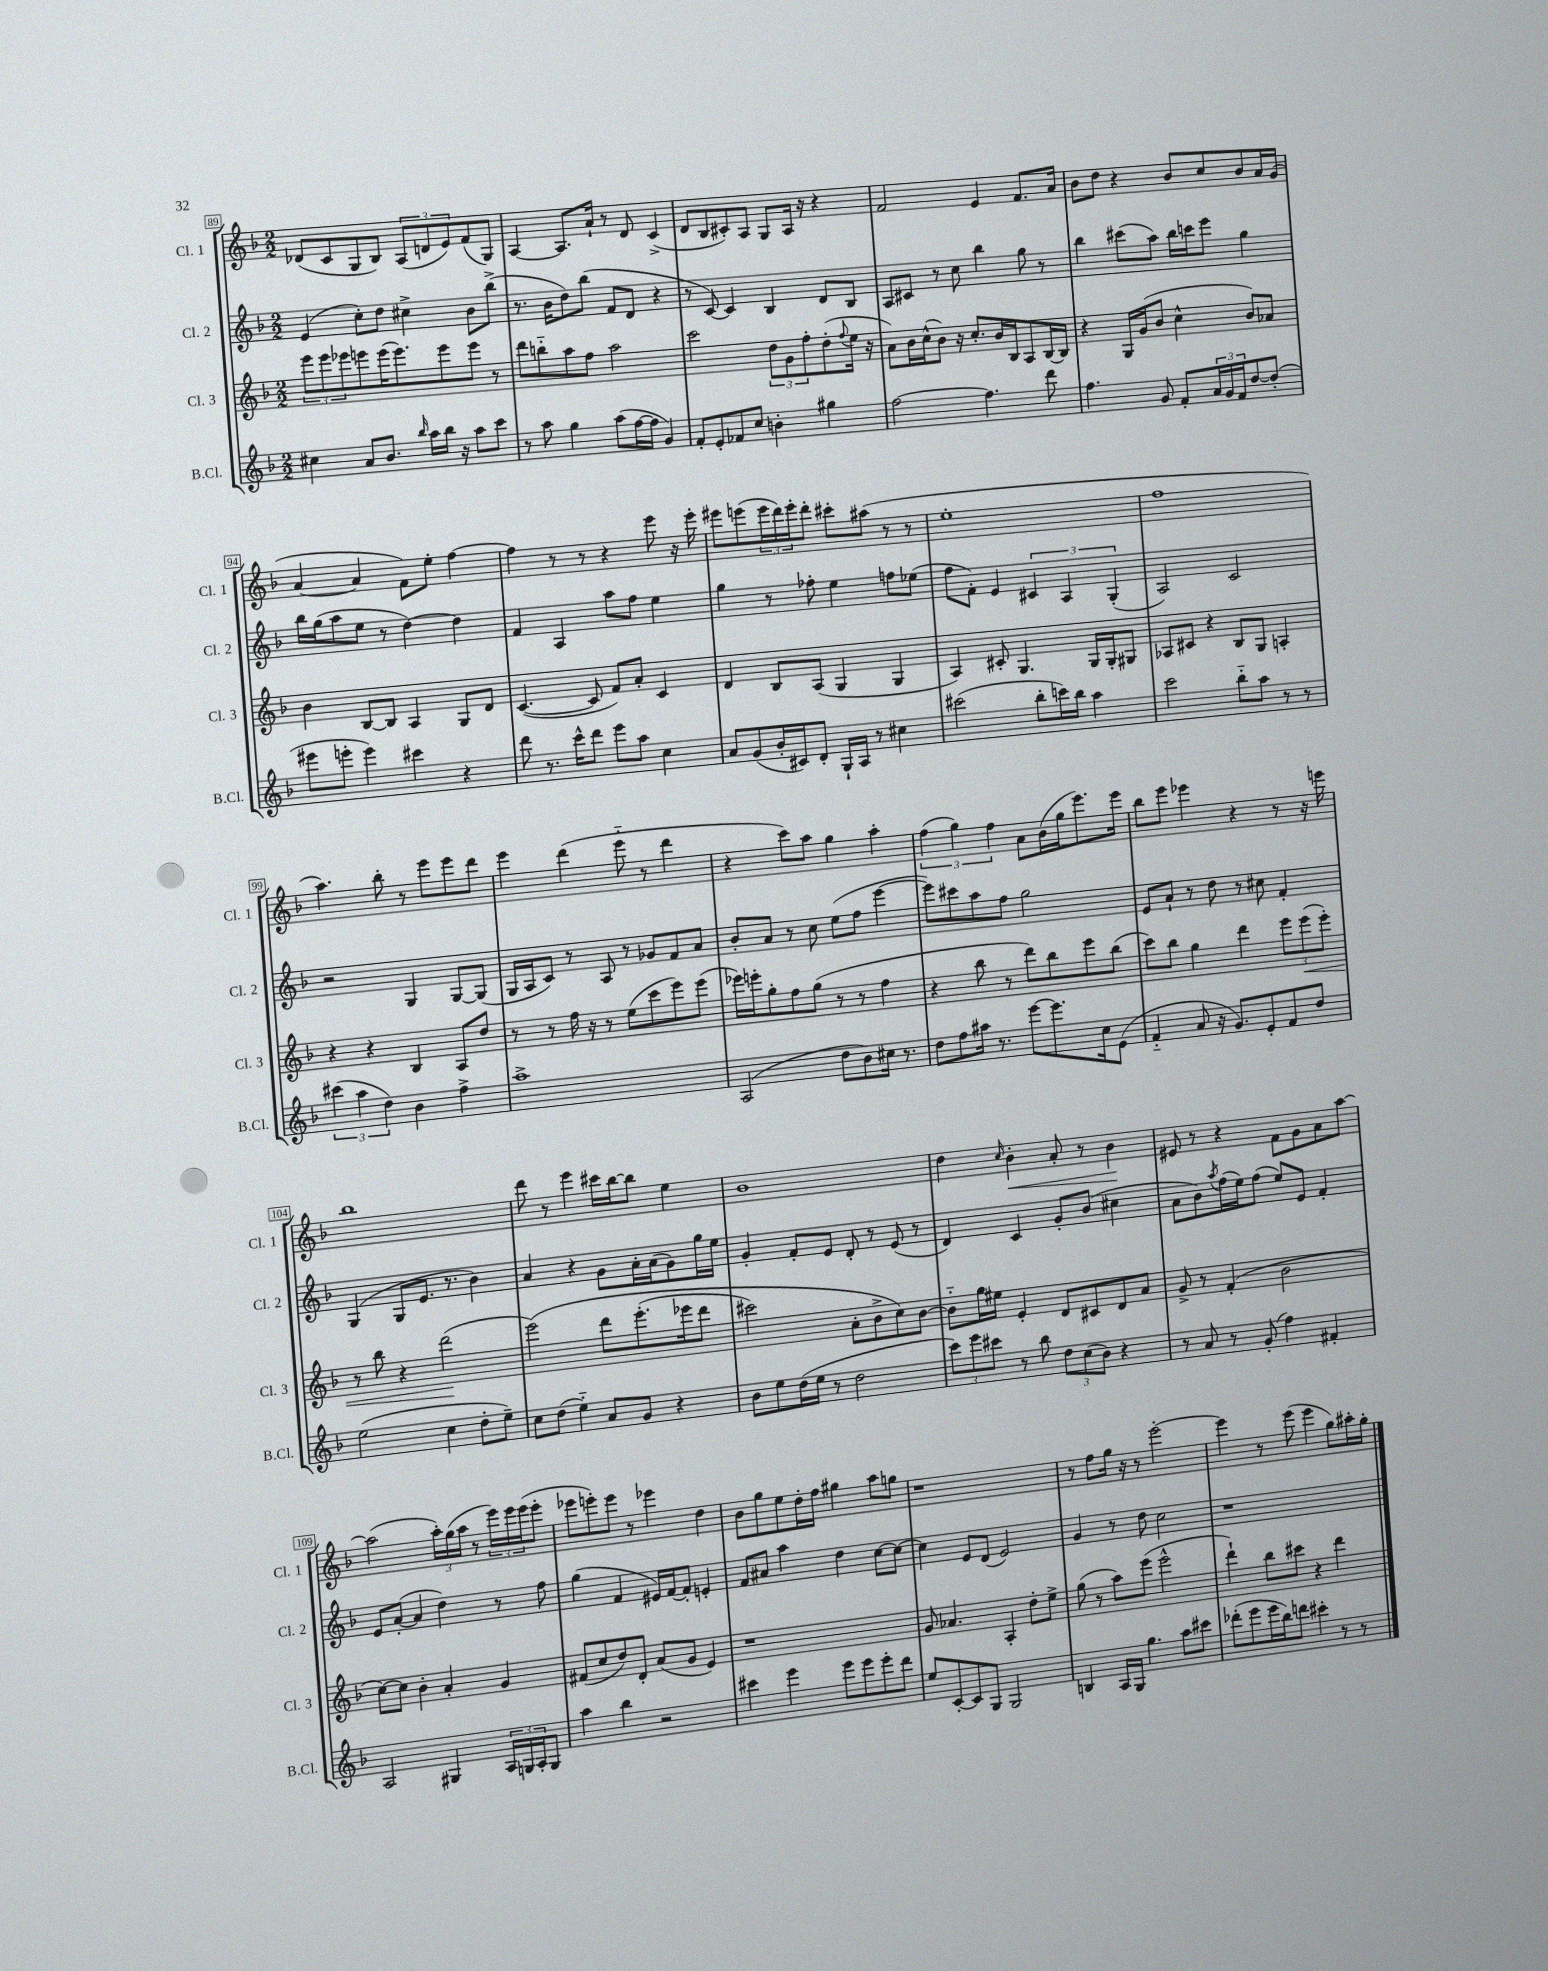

**kern	**kern	**kern	**kern
*staff4	*staff3	*staff2	*staff1
*clefG2	*clefG2	*clefG2	*clefG2
*k[b-]	*k[b-]	*k[b-]	*k[b-]
*M2/2	*M2/2	*M2/2	*M2/2
4cc#	12eee	(4e	(8d-
.	12eee	.	.
.	.	.	8c
.	12eee-	.	.
8a	8eee	8cc')	8G
8.b-	(16eee	8dd	8B-)
.	8.eee)	.	.
.	.	4cc#^	(12A
16qqbb-	.	.	.
16aa	.	.	.
.	.	.	12d
16bb-	8eee	.	.
.	.	.	12e)
16r	.	.	.
8aa	8eee	8b-	(8f
8ccc	8r	(8bb-^	8G)
=	=	=	=
8r	8ddd	8.r	[4A
8aa	8bb'~	.	.
.	.	16b-	.
4gg	8aa	8dd)	8.A]
.	8ff	(8bb-	.
.	.	.	16a`
(8aa	2aa	8f	8r
[16ff	.	8d	8d
16ff]	.	.	.
4g)	.	4r	(4c^
=	=	=	=
8f'	2ccc	8r	8d
8e'	.	[8c)	8B-
8f-	.	4c]	8c#')
8cc	.	.	8A
4b'	12dd	4B-	8G
.	12g	.	.
.	.	.	16A
.	12ff'	.	.
.	.	.	16r
4gg#	(8dd'	8d	4r
.	8qqff	.	.
.	16ee	8B-	.
.	16r	.	.
=	=	=	=
[2ff	8a)	8A	2f
.	16b-	8c#	.
.	(16cc^^	.	.
.	8b-)	8r	.
.	16r	8cc	.
.	8.cc'	.	.
4.ff]	.	4bb-	4e
.	16b-	.	.
.	16B-	.	.
.	8A	8gg	8.f
8ddd	[16B-	8r	.
.	16B-]	.	16a
=	=	=	=
4.ff	4r	4bb-	8b-
.	.	.	8dd
.	16G	(8ccc#	4r
.	(16g	.	.
8g	8b-	8aa)	.
8f'	4cc^^	16bb-	8b-
.	.	16ccc	.
24a	.	8eee	8cc
24g	.	.	.
24f	.	.	.
[8dd	8b-)	4gg	8b-
(8dd']	8a-	.	16a
.	.	.	(16g
=	=	=	=
8eee#	4b-	16bb-	[4a
.	.	(16gg	.
8eee'	.	8aa	.
4eee)	[8B-	8ee	4a]
.	8B-]	8r	.
4ccc#	4A	[4dd)	8f)
.	.	.	8ee'
4r	8G	4dd]	[4ff
.	8d	.	.
=	=	=	=
8ddd	([4.c	4f	4ff]
8.r	.	.	.
.	.	4A	8r
16ccc^^	.	.	.
8ddd	8c]	.	8r
8eee	8f)	8aa	4r
8aa	8a'	8ff	.
4cc	4c	4ee	8eee
.	.	.	16r
.	.	.	16eee'
=	=	=	=
8a	4d	4gg	8eee#
(8g	.	.	(8eee
16b-'	8B-	8r	24eee
.	.	.	24ddd)
16c#)	.	.	.
.	.	.	24eee'
8d'	(8A	8ff-'	8ddd'
16G`	4G	4ee	8ccc#'
16A	.	.	.
8r	.	.	(8aa#
4cc#	4G	8ff	8r
.	.	(8ee-	8r
=	=	=	=
(2ccc#	4A)	8ff	1ee'
.	.	8f')	.
.	8c#'	4e	.
.	4.G	.	.
8bb-'	.	6c#	.
16ccc)	.	.	.
.	.	6A	.
16bb-	.	.	.
4aa	16G	.	.
.	16G'	.	.
.	.	(6G'	.
.	8G#	.	.
=	=	=	=
2ccc	8A-	2A)	1ff
.	8c#	.	.
.	4r	.	.
8bb-'~	8B-	2c	.
8aa	8G	.	.
8r	4A'	.	.
8r	.	.	.
=	=	=	=
(6ccc#	4r	2r	4.aa)
6aa	.	.	.
.	4r	.	.
6dd)	.	.	.
.	.	.	8bb-'
4b-	4B-	4G	8r
.	.	.	8eee
4ff^	8A	[8G	8eee
.	8dd	(8G]	8ddd
=	=	=	=
1aa^	8r	16G	4eee
.	.	16A	.
.	8r	8c)	.
.	16ff	8r	(4ddd
.	16r	.	.
.	8r	8A	.
.	(8ee	8r	8eee'~
.	8ccc	8g-	8r
.	8eee)	8f	4ddd
.	(8eee	8a	.
=	=	=	=
(2A	16eee-)	8b-'	4r
.	16eee'	.	.
.	8gg'	8a	.
.	8ff	8r	8ccc)
.	(8gg	8cc	8aa
8dd	8r	(8ee	4gg
8b-)	8r	8ff	.
16cc#	4ff	[4eee	4aa'
8.r	.	.	.
=	=	=	=
8dd	4r	8eee])	(6ff
8ff	.	8ccc#	.
.	.	.	6gg)
16aa#	8bb-	8aa	.
8.r	.	.	.
.	.	.	6ff
.	8r	8ff	.
[8eee	8ddd)	2gg	8a
8.eee]	8bb-	.	(16b-
.	.	.	16gg
.	8eee	.	8.eee)
16cc	.	.	.
(8e	(8bb-	.	.
.	.	.	16eee
=	=	=	=
4f'~	8ccc)	8e	8bb-
.	8bb-	8a`	8eee
8a	4gg	8r	4eee-
16r	.	8dd	.
8.g)	.	.	.
.	4ddd	8r	4r
8e'	.	8cc#	.
8f	12eee	4f'	8r
.	(12eee	.	.
8dd	.	.	16r
.	12eee')	.	.
.	.	.	16eee
=	=	=	=
(2ee	8r	(4G	1bb-
.	8bb-	.	.
.	4r	8G	.
.	.	8.e	.
4cc	(2ddd	.	.
.	.	8.r	.
8dd'	.	4b-)	.
8ee~)	.	.	.
=	=	=	=
8cc	&(2eee)	4a	8ddd
(8dd	.	.	8r
4ee'~)	.	4r	4eee
8a	8ddd	8g	16ccc#
.	.	.	[16bb-
8g	(8.eee'	16a'	8bb-]
.	.	(16a	.
4r	.	8g)	4ee
.	16eee-	.	.
.	8ddd	16gg	.
.	.	16ee	.
=	=	=	=
8b-	2ccc#)	4g'	1b-
8ee	.	.	.
(16dd	.	8f'	.
16ee	.	.	.
8r	.	8e	.
2dd	8a'	8d'	.
.	8b-^	8r	.
.	8cc&)	(8e	.
.	[8b-	8r	.
=	=	=	=
12ccc)	8b-'~]	4d)	4dd
12eee	.	.	.
.	16gg	.	.
12ccc#	.	.	.
.	16ee#	.	.
.	.	.	16qqcc
8r	4e'	4c	4b-'
8bb-	.	.	.
12dd	8d	8g'	8a'
(12cc	.	.	.
.	8c#	(8b-	8r
12b-)	.	.	.
4r	8d	4cc#	4b-
.	8a	.	.
=	=	=	=
8r	8g^	8a	8e#
8a	8r	8b-)	8r
.	.	8qaa	.
8r	(4f'	(16ff	4r
.	.	16ee)	.
(8g'	.	(8ff	.
4ff)	2b-	8ee)	8f
.	.	8e	8g
4f#'	.	4f'	8a
.	.	.	[8aa
=	=	=	=
2A	[8cc)	8e	(2aa]
.	8cc]	([8a'	.
.	4b-'	4a]	.
4G#	4a'	4dd)	24aa')
.	.	.	(24gg
.	.	.	24aa
.	.	.	8r
24A	4g	8r	24eee)
24G	.	.	24eee
24A'	.	.	(24eee
8G	.	8ff	8eee'
=	=	=	=
4aa	(8f#	(4gg	8eee-
.	8cc	.	8eee')
4bb-	8dd)	4f	8eee
.	8d'	.	8r
2r	(8a	16e#)	4eee-
.	.	[16f	.
.	8g	8f']	.
.	4e)	4e'	4dd
=	=	=	=
4ccc#	1r	8f	8b-
.	.	8a#	8gg
4eee	.	4aa	8ee
.	.	.	16dd'
.	.	.	16ff
8eee	.	4dd	4gg#
8eee	.	.	.
8eee'	.	[8cc	8aa
8ddd	.	8cc_	8gg
=	=	=	=
8ee	8g	4cc]	1r
[8c'	4.a-	.	.
8c]	.	8e	.
8G	.	(8d	.
2G	4A'	2e)	.
.	8dd'	.	.
.	8ee^	.	.
=	=	=	=
4B	(8gg	4g	8r
.	8r	.	8ff
16A	8aa)	8r	16gg
16G	.	.	16r
4.gg	(8eee	8dd	8r
.	2eee^^	2cc	[2eee'
8aa	.	.	.
8ccc#	.	.	.
=	=	=	=
(8ddd-'	4ddd`)	1r	4eee]
8eee	.	.	.
16eee	8bb-	.	8r
16bb-)	.	.	.
8ddd	8ccc#	.	(8eee
4ccc#'	4r	.	4eee
8r	4ddd	.	8gg)
8r	.	.	16aa#'
.	.	.	16gg'
==	==	==	==
*-	*-	*-	*-
